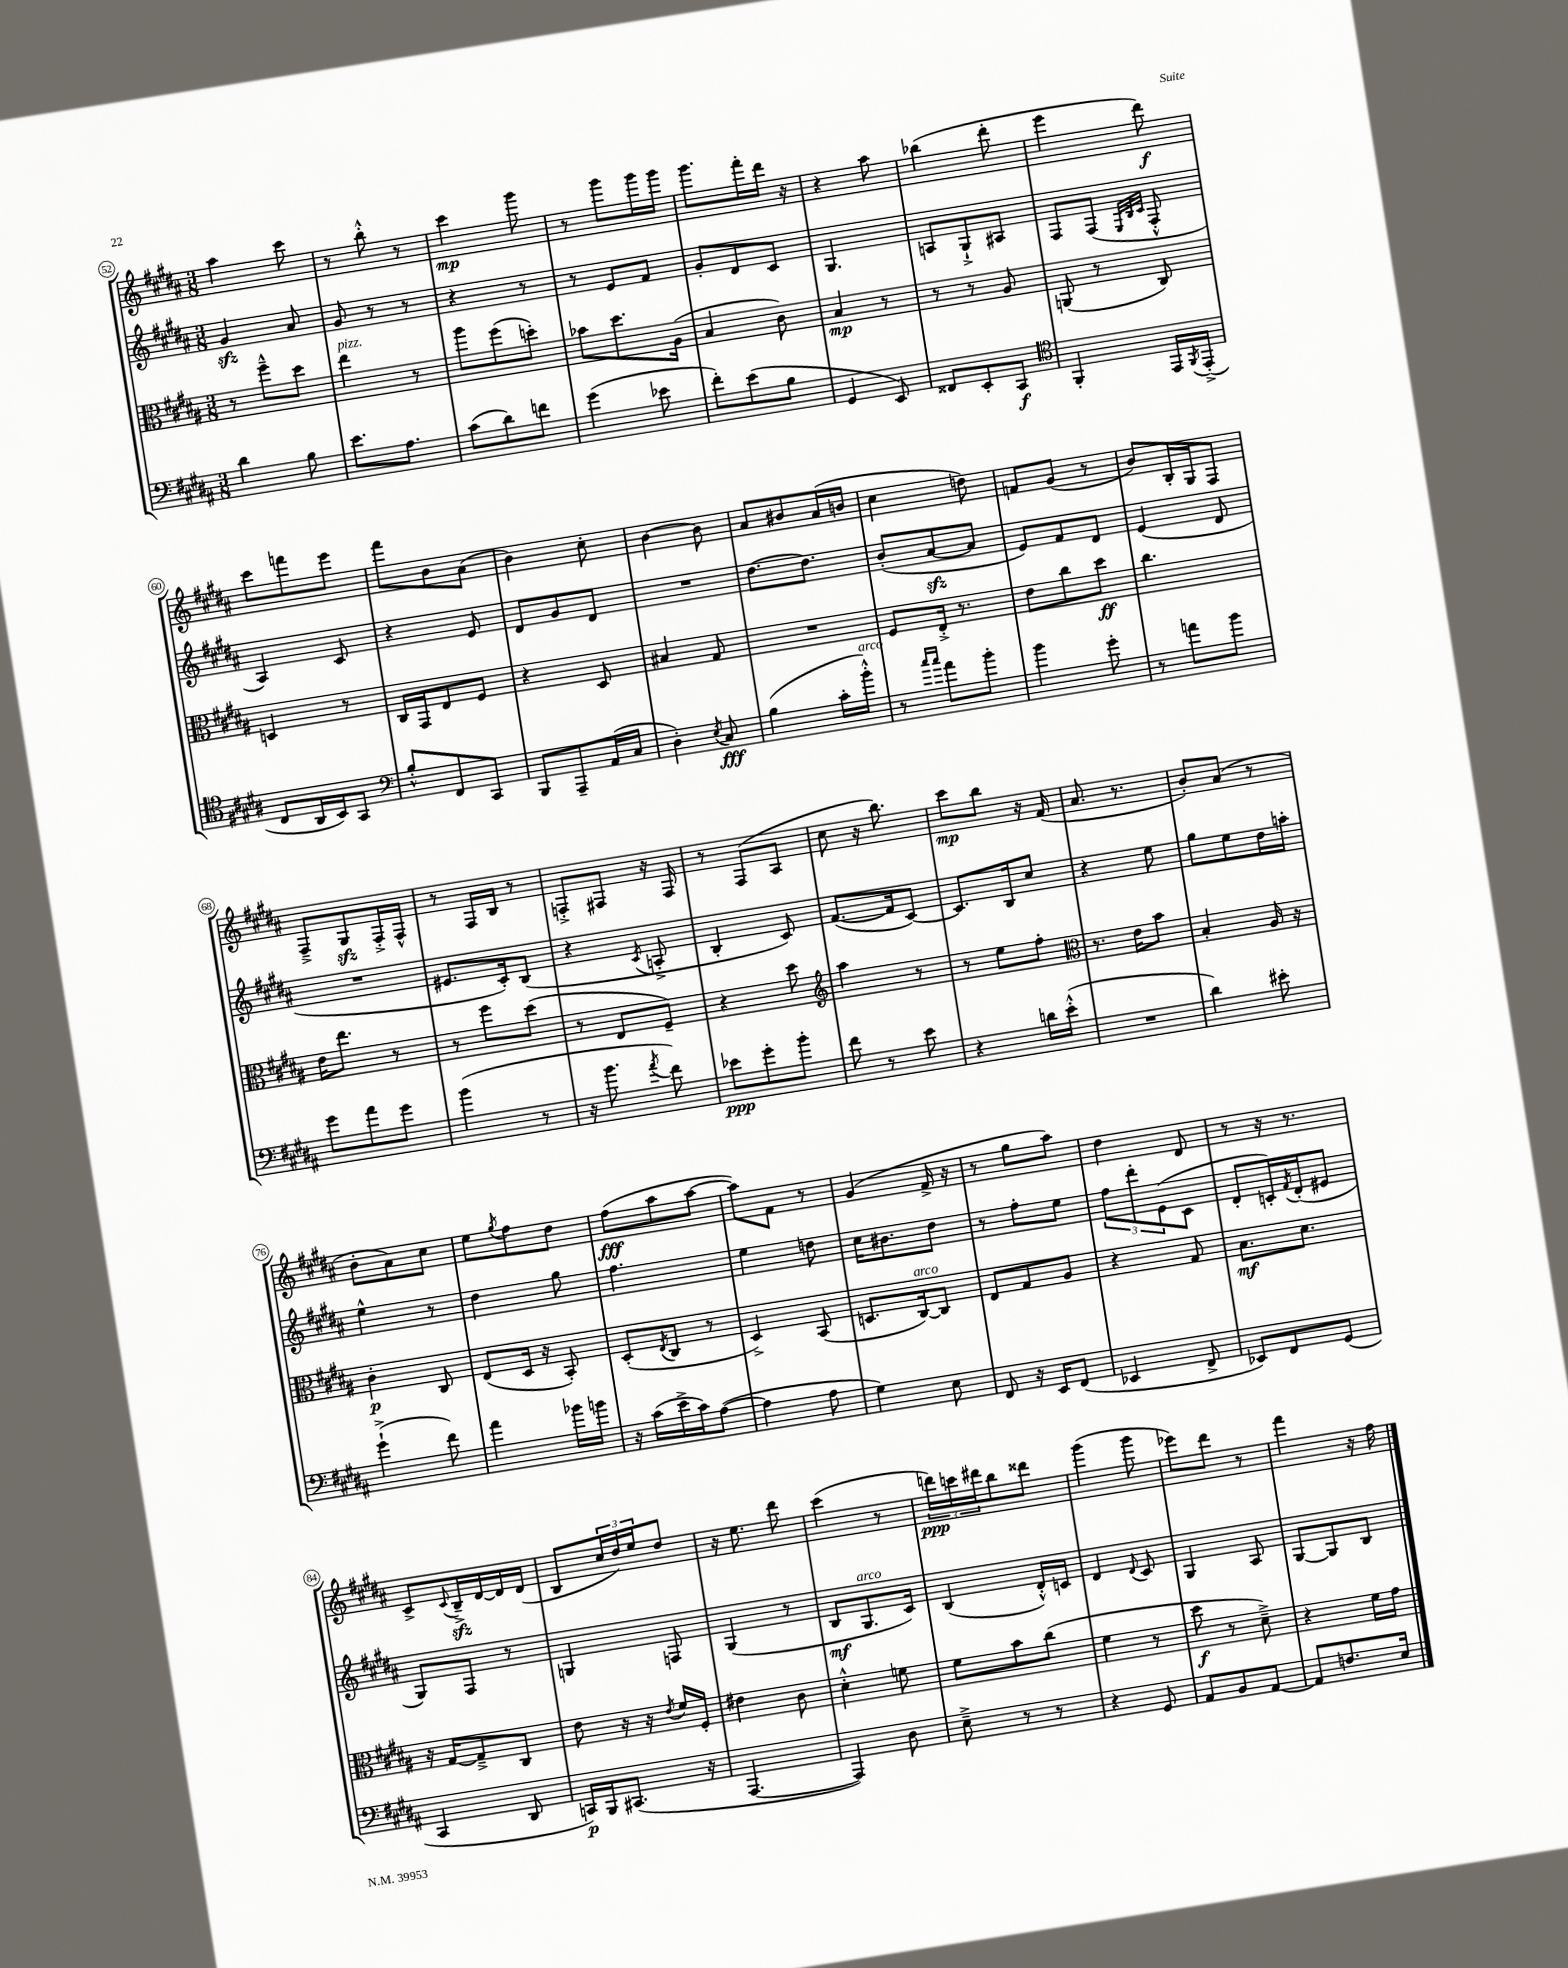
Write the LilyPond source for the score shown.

<<
\new StaffGroup <<
\new Staff = "s0" {
    \clef treble \key b \major \numericTimeSignature \time 3/8
    ais''4 cis'''8 |
    r8 b''8-.-^ r8 |
    cis'''4\mp gis'''8 |
    r8 gis'''8 gis'''16 gis'''16 |
    gis'''8. fis'''16-. dis'''16 r16 |
    r4 ais''8 |
    bes''4( dis'''8-. |
    e'''4 dis'''8\f) |
    cis'''8 f'''8 e'''8 |
    fis'''8 b'8 ais'8( |
    b'4) cis''8-. |
    b'4~ b'8 |
    ais'8 bis'8 ais'16( b'16 |
    cis''4 d''8) |
    f'8 gis'8( r8 |
    b'8) b16-. gis16 fis8 |
    fis8---> gis8\sfz fis16-.-> fis16-^ |
    r8 fis16 b16 r8 |
    f8-.-> fis8 r16 fis16 |
    r8 fis8( ais8 |
    cis''8 r16 b''8.) |
    cis'''8\mp b''8 r16 fis'16( |
    ais'8. r8. |
    b'8-.) ais'8( r8 |
    b'8-. ais'8) cis''8 |
    e''8 \acciaccatura { gis''8 } fis''8 dis''8 |
    fis''8\fff( ais''8 ais''8~ |
    ais''8) fis'8 r8 |
    gis'4( fis'16-> r16 |
    r8 gis''8 ais''8) |
    dis''4 dis'8 |
    r8 r16 r8. |
    cis'8-> \appoggiatura { cis'8 } b16--->\sfz dis'16~ dis'16 dis'16( |
    b8 \tuplet 3/2 { cis''16 dis''16) e''16 } dis''8 |
    r16 e''8. dis'''8 |
    cis'''4( r8 |
    \tuplet 3/2 { d'''16\ppp) c'''16 dis'''16 } b''8 disis'''8 |
    gis'''4( gis'''8 |
    ees'''8) dis'''8 r8 |
    fis'''4 r16 fis''16 \bar "|." |
}
\new Staff = "s1" {
    \clef treble \key b \major \numericTimeSignature \time 3/8
    gis'4\sfz ais'8 |
    gis'8 r8 r8 |
    r4 r8 |
    r8 e'8 fis'8 |
    gis'8-. dis'8 cis'8 |
    gis4. |
    a8 gis8-!-> ais8 |
    fis8 fis8( \grace { e32 b32 cis'32 } fis8-.-^ |
    ais4) cis'8 |
    r4 e'8 |
    dis'8 gis'8 dis'8 |
    R4. |
    dis''8.~ dis''8. |
    b'8-.( ais'8~\sfz ais'8 |
    e'8) fis'8 dis'8 |
    e'4( dis'8 |
    R4. |
    eis'8. cis'16-.) b8( |
    r4 \acciaccatura { cis'8 } a8-.-> |
    b4-. cis'8) |
    fis'8.~( fis'16 cis'8~) |
    cis'8. b16 cis''8 |
    r4 e''8 |
    gis''8 e''8 dis''16 a''16-. |
    e''4-^ r8 |
    dis''4 gis''8 |
    fis''4. |
    e''4 d''8 |
    cis''16 bis'8. dis''8 |
    r8 fis''8-. e''8 |
    \tuplet 3/2 { fis''8 dis'''8-. e'8( } cis'8 |
    dis'8-. c'16-.) \acciaccatura { fis'8 } dis'16-.( eis'8 |
    gis8) fis8 r8 |
    g4 f8 |
    gis4( r8 |
    b8\mf gis8.^\markup { \italic "arco" } cis'16) |
    b4( dis'16-.-^) c'16 |
    dis'4 \appoggiatura { dis'8 } cis'8 |
    gis4 ais8 |
    gis8~ gis8 b8 \bar "|." |
}
\new Staff = "s2" {
    \clef alto \key b \major \numericTimeSignature \time 3/8
    r8 fis''8---^ dis''8 |
    e''4^\markup { \italic "pizz." } r8 |
    ais''8 fis''8( d''8-.) |
    bes'8 dis''8. ais16( |
    b4 cis'8) |
    b4\mp r8 |
    r8 r8 ais8 |
    a,8( r8 cis8) |
    d4 r8 |
    cis16 gis,16 e8 fis8 |
    r4 dis8 |
    bis4 gis8 |
    R4. |
    fis8 e16-.-> r8. |
    e'8 cis''8 dis''8\ff |
    cis''4. |
    e'16 e''8. r8 |
    r8 fis''8 dis''8( |
    r8 e8 fis8--) |
    r4 dis''8 |
    \clef treble ais''4 r8 |
    r8 e''8 fis''8-. |
    \clef alto r8. e'16 b'8 |
    b4-. ais16 r16 |
    cis'4-.\p cis8 |
    e8( dis16 r16 b,8-.) |
    dis8-.( \acciaccatura { e8 } cis8 r8 |
    dis4->) b,8( |
    d8. cis16~^\markup { \italic "arco" }) cis8 |
    e8 gis8 ais8 |
    r4 gis8 |
    b8.\mf dis'8. |
    r16 gis16~ gis8---> cis8 |
    e'8 r16 r16 \acciaccatura { e'8 } fis'16 fis16-. |
    eis'4 cis'8 |
    dis'4-.-^ f'8 |
    fis'8 b'8 cis''8( |
    fis'4 r8 |
    dis''8\f r8 dis'8--->) |
    r4 fis'16 gis'16 \bar "|." |
}
\new Staff = "s3" {
    \clef bass \key b \major \numericTimeSignature \time 3/8
    dis'4 b8 |
    e'8. ais8. |
    cis'8( dis'8) f'8 |
    gis'4( ees'8 |
    fis'8-.) e'8( b8 |
    gis,4 e,8) |
    fisis,8 e,8-. cis,8\f |
    \clef tenor fis,4-. e,16 \acciaccatura { fis,8 } e,16-.->( |
    cis8 ais,16 b,16) gis,8 |
    \clef bass b8-.-^ fis,8 cis,8 |
    b,,8 ais,,8-- ais,16( cis16 |
    dis4-.) \acciaccatura { e8 } cis8\fff |
    b4( cis'16-. b'16-.-^^\markup { \italic "arco" }) |
    r8 \grace { cis''16 cis''16 } ais'8 b'8-. |
    b'4 gis'8-. |
    r8 a'8 b'8 |
    gis'8 ais'8 gis'8 |
    b'4( r8 |
    r16 b'8. \acciaccatura { ais'8 } fis'8) |
    ees'8\ppp gis'8-. b'8-. |
    fis'8 r8 e'8 |
    r4 d'16 e'16-.-^( |
    R4. |
    dis'4) eis'8-. |
    gis'4-!->( fis'8) |
    ais'4 bes'16 b'16 |
    r16 cis'16( e'16-> cis'16) ais8~( |
    ais4 ais8 |
    gis4) e8 |
    fis,8 r16 e,16 fis,8( |
    ees,4 fis,8-> |
    ees,8) fis,8 gis,8( |
    cis,4 dis,8 |
    c,16\p) b,,16 cis,8.( r16 |
    ais,,4.~ |
    ais,,4) dis8 |
    e8---> r8 r8 |
    r4 gis,8 |
    ais,8 b,8 ais,8~ |
    ais,8 f8. e16 \bar "|." |
}
>>
>>
\layout { \context { \Score currentBarNumber = #52 \override BarNumber.stencil = #(make-stencil-circler 0.1 0.3 ly:text-interface::print) } }
